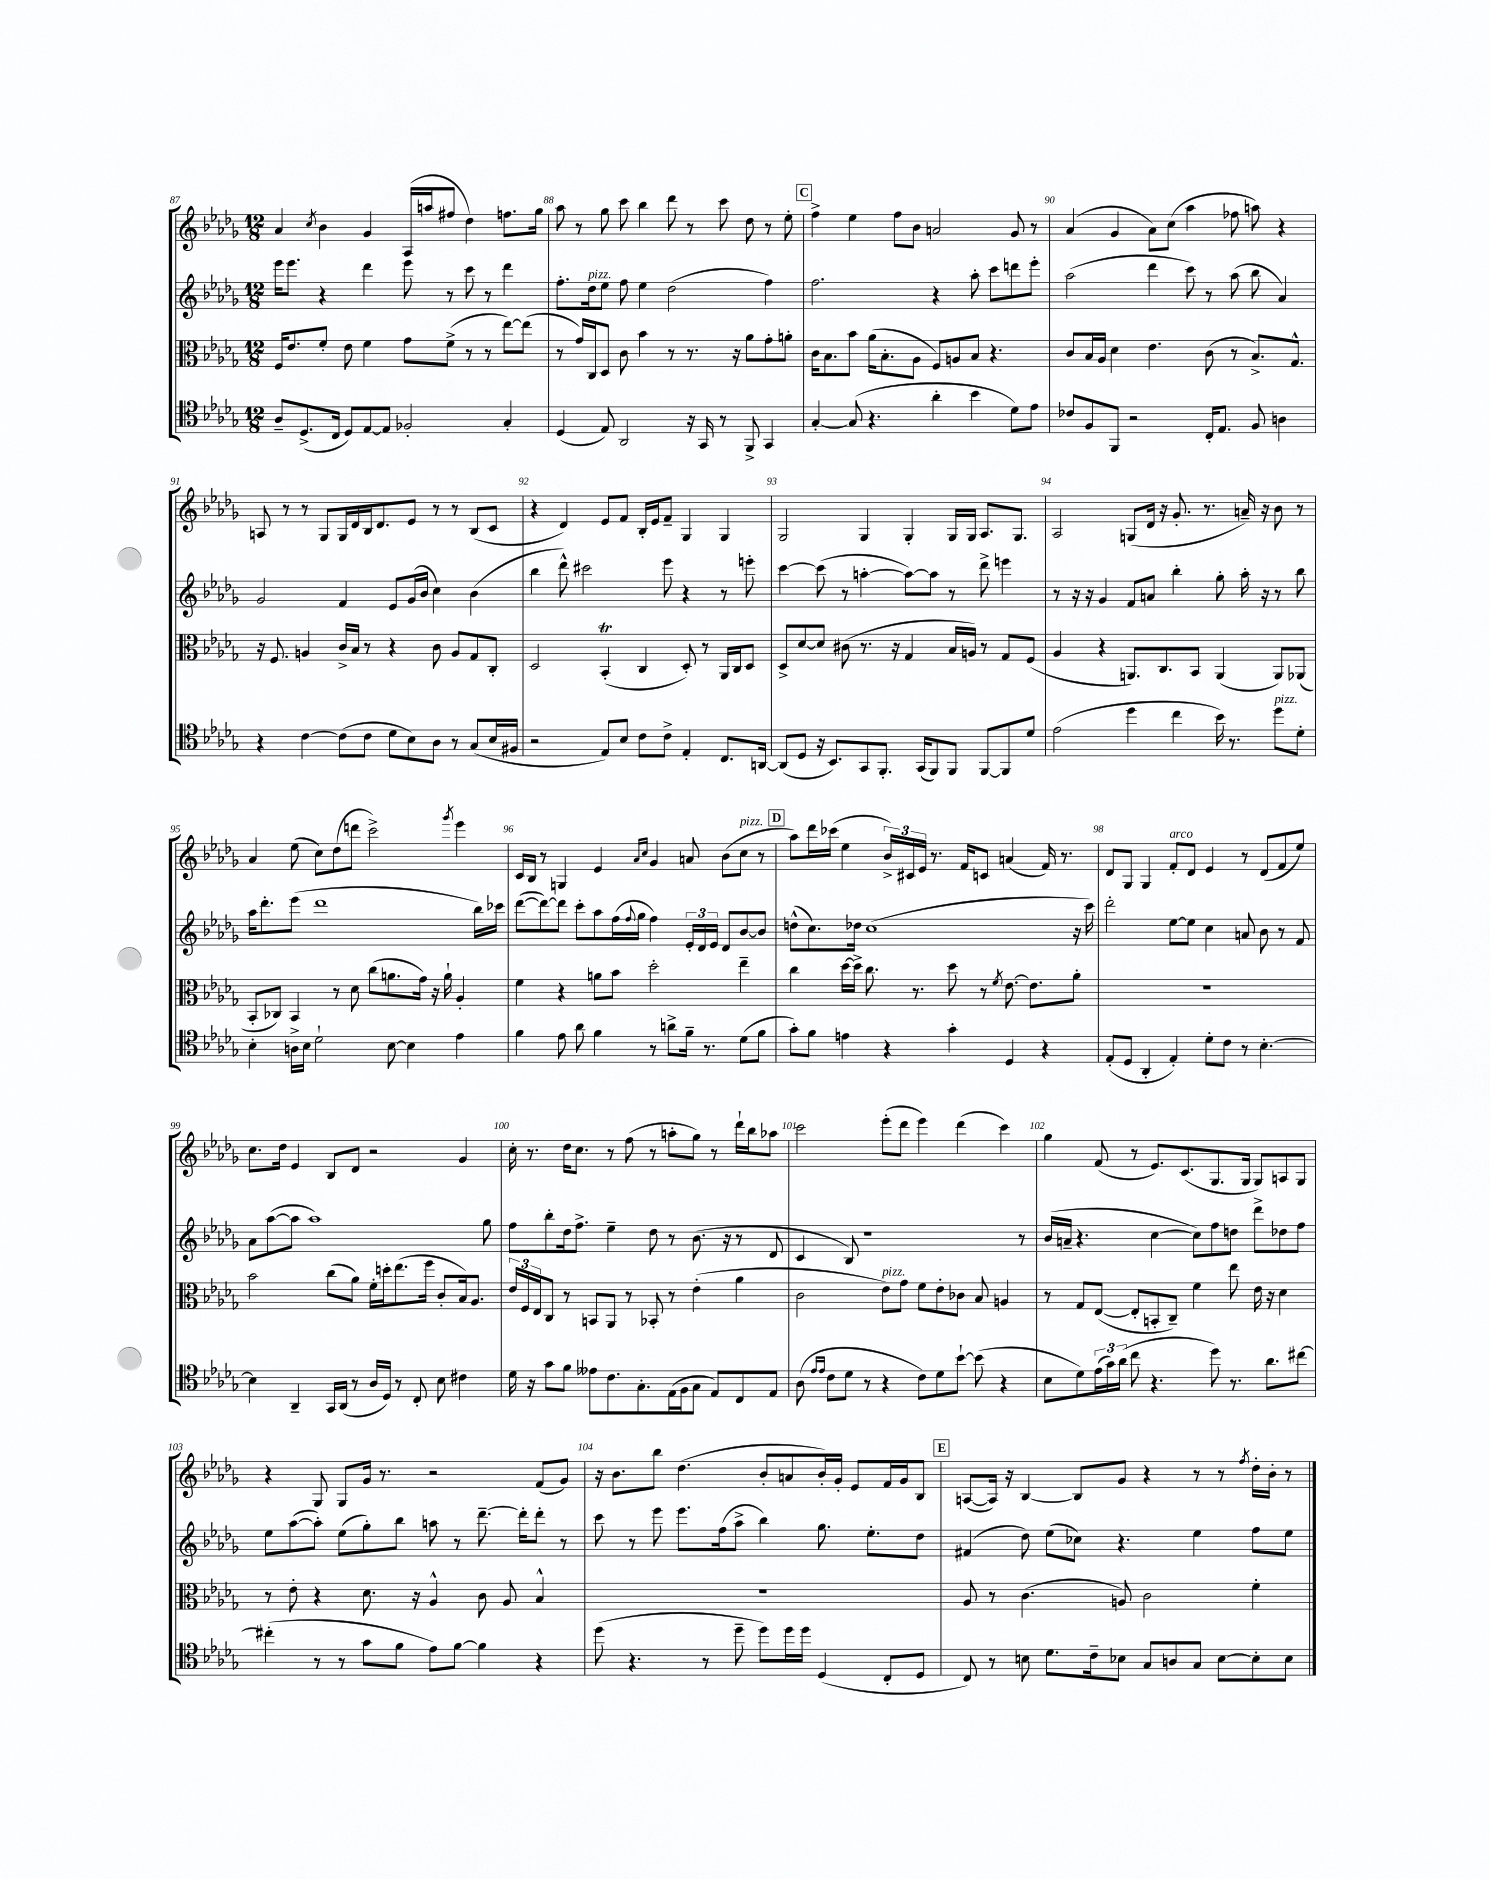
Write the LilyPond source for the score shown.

<<
\new StaffGroup <<
\new Staff = "s0" {
    \clef treble \key des \major \numericTimeSignature \time 12/8
    aes'4 \acciaccatura { c''8 } bes'4 ges'4 aes16( a''16 fis''8 des''4) f''8. ges''16 |
    aes''8 r8 ges''8 c'''8 bes''4 des'''8 r8 c'''8 des''8 r8 ees''8-. |
    \mark \markup { \box "C" } f''4-> ees''4 f''8 bes'8 a'2 ges'8 r8 |
    aes'4( ges'4 aes'8) c''8( aes''4 fes''8 a''8) r4 |
    a8 r8 r8 ges8 ges16 des'16 bes16 des'8. ees'8 r8 r8 bes8( c'8 |
    r4 des'4) ees'8 f'8 bes16-. ees'16 f'8-- ges4 ges4 |
    ges2 ges4 ges4-. ges16 ges16 aes8. ges8. |
    aes2 g8( des'16 r16 ges'8.-. r8. a'16--) r16 bes'8 r8 |
    aes'4 ees''8( c''8) des''8( d'''8 c'''2->) \acciaccatura { ges'''8 } ees'''4 |
    c'16 bes16 r8 g4 ees'4 \grace { aes'16 c''16 } ges'4 a'8 bes'8( c''8^\markup { \italic "pizz." } r8 |
    \mark \markup { \box "D" } aes''8) des'''16 ces'''16( ees''4 \tuplet 3/2 { bes'16->) cis'16 ees'16 } r8. f'16 c'8 a'4( f'16) r8. |
    des'8 ges8 ges4 f'8-.^\markup { \italic "arco" } des'8 ees'4 r8 des'8( f'8 ees''8) |
    c''8. des''16 ees'4 bes8 des'8 r2 ges'4 |
    c''16-. r8. des''16 c''8. r8 f''8( r8 a''8-. ges''8) r8 des'''16-! bes''16 aes''8 |
    c'''2 ees'''8-.( des'''8 ees'''4) des'''4( c'''4) |
    ges''4 f'8( r8 ees'8.) c'8.( ges8. ges16 ges8) a8 ges8 |
    r4 ges8 ges8 ges'16 r8. r2 f'8( ges'8) |
    r16 bes'8. bes''8 des''4.( bes'8-. a'8 bes'16-.) ges'16-. ees'8 f'16 ges'16 bes8 |
    \mark \markup { \box "E" } a8~( a16) r16 bes4~ bes8 ges'8 r4 r8 r8 \acciaccatura { f''8 } des''16-. bes'16-. r8 \bar "|." |
}
\new Staff = "s1" {
    \clef treble \key des \major \numericTimeSignature \time 12/8
    ees'''16 ees'''8. r4 des'''4 ees'''8 r8 c'''8 r8 des'''4 |
    f''8.-. des''16^\markup { \italic "pizz." } ees''8 f''8 ees''4 des''2( f''4) |
    \mark \markup { \box "C" } f''2. r4 aes''8-. c'''8 d'''8 ees'''8-. |
    aes''2( des'''4 c'''8) r8 aes''8( bes''8 aes'4) |
    ges'2 f'4 ees'8 ges'16( bes'16 c''4) bes'4( |
    bes''4 des'''8-^) cis'''2 ees'''8 r4 r8 e'''8-. |
    c'''4~ c'''8( r8 a''4~-. a''8~) a''8 r8 des'''8-> e'''4 |
    r8 r16 r16 ges'4 f'8 a'8 bes''4-. ges''8-. aes''16-. r16 r8 bes''8 |
    aes''16 des'''8.-. ees'''8( des'''1 bes''16) ces'''16 |
    des'''8~( des'''8~) des'''8 c'''8-. aes''8 f''16( \appoggiatura { f''8 } ges''16 f''4) \tuplet 3/2 { ees'16-. des'16 ees'16 } des'8 bes'8~ bes'8 |
    \mark \markup { \box "D" } d''8-^( c''8.) des''16 c''1( r16 c'''16) |
    des'''2-. ees''8~ ees''8 c''4 a'8 bes'8 r8 f'8 |
    aes'8 aes''8~( aes''8 aes''1) ges''8 |
    f''8 bes''8-. des''16 f''8.-> ees''4-- des''8 r8 bes'8.( r16 r8 des'8 |
    c'4 bes8) r1 r8 |
    bes'16( a'16-- r4. c''4~ c''8) f''8 d''8 des'''8-> des''8 f''8 |
    ees''8 aes''8~( aes''8-.) ees''8( ges''8-.) bes''8 a''8 r8 des'''8.~-- des'''16-. des'''8-. r8 |
    c'''8 r8 ees'''8 ees'''8. f''16( aes''8-> bes''4) ges''8. ees''8.-. des''8 |
    \mark \markup { \box "E" } fis'4( des''8) ees''8( ces''8) r4. ees''4 f''8 ees''8 \bar "|." |
}
\new Staff = "s2" {
    \clef alto \key des \major \numericTimeSignature \time 12/8
    f16 ees'8. f'8-. ees'8 f'4 ges'8 f'8->( r8 r8 ees''8~) ees''8( |
    r8 ges'16) c16 des8 c'8 bes'4 r8 r8. r16 aes'8 ges'8-. a'8-. |
    \mark \markup { \box "C" } c'16 bes8. bes'8 aes'16( bes8.-. aes8 f8) a8 bes8 r4. |
    c'8 bes16 aes16 des'4 ees'4. c'8( r8 bes8.->) ges8.-^ |
    r16 f8. a4 c'16-> bes16 r8 r4 c'8 a8 ges8 c8-. |
    des2 bes,4-.\trill( c4 des8-.) r8 aes,16 c16 des8 |
    des8-> des'8~ des'8 cis'8( r8. r16 ges4 bes16 a16) r8 ges8 f8( |
    aes4 r4 a,8.) c8. bes,8 a,4( a,8) aes,8( |
    bes,8-. ces8) bes,4 r8 des'8 c''8( a'8. ges'16) r16 a'16-! aes4-. |
    f'4 r4 a'8 bes'8 des''2-. ees''4-- |
    \mark \markup { \box "D" } c''4 des''16~ des''16-> c''8. r8. des''8 r8 \acciaccatura { f'8 } ees'8.~ ees'8. aes'8-. |
    R1. |
    bes'2 c''8( aes'8) f'16-. d''16-. ees''8.( f''16 c'8-. bes16) aes8. |
    \tuplet 3/2 { ees'16 f16 ees16 } c8 r8 b,8 aes,8 r8 bes,8-. r8 ees'4-.( aes'4 |
    c'2 ees'8^\markup { \italic "pizz." }) ges'8 f'8 ees'8-. ces'8 bes8 a4 |
    r8 ges8 ees8~( ees8-. b,8-. c8--) f'4 ees''8 ees'16 r16 des'4 |
    r8 ees'8-. r4 des'8. r16 aes4-^ c'8 aes8 bes4-^ |
    R1. |
    \mark \markup { \box "E" } aes8 r8 c'4.( a8) c'2 f'4-. \bar "|." |
}
\new Staff = "s3" {
    \clef tenor \key des \major \numericTimeSignature \time 12/8
    aes8-- des8.->( c16 des8) ees8~ ees8 fes2-. ges4-. |
    des4( ees8) aes,2 r16 ges,16 r8 f,8-> ges,4 |
    \mark \markup { \box "C" } ges4~-. ges8( r4. aes'4-. bes'4 des'8) ees'8 |
    ces'8 f8 f,8 r2 c16-. ees8. f8 a4 |
    r4 c'4~ c'8( c'8 des'8 bes8) aes8 r8 ges8( bes16 fis16 |
    r2 ees8) bes8 c'8 c'8-> ees4-. c8. a,16~ |
    a,8( des8 r16 bes,8.) ges,8 f,8.-. ges,16( f,8) f,8 f,8~ f,8 des'8 |
    ees'2( des''4 c''4 bes'16) r8. des''8^\markup { \italic "pizz." } des'8-. |
    bes4-. a16-> bes16 des'2-! bes8~ bes4 ees'4 |
    f'4 ees'8 aes'8 f'4 r8 a'8-> f'16-- r8. des'8( f'8 |
    \mark \markup { \box "D" } ges'8-.) f'8 e'4 r4 ges'4-. des4 r4 |
    ees8-.( des8 aes,4-. ees4-.) des'8-. c'8 r8 bes4.~-. |
    bes4 aes,4-- ges,16 aes,16( r8 aes16 des16) r8 c8-. bes8 cis'4 |
    des'16 r16 ges'8 f'8 eeses'8 c'8. ges8.-. ees16( f16 ges8 ees8) c8 ees8 |
    aes8( \grace { ees'16 ees'16 } c'8 des'8 r8 r4 c'8) des'8 bes'8~-! bes'8( r4 |
    bes8 des'8) \tuplet 3/2 { ees'16( ges'16) aes'16( } c''8 r4. des''8) r8. aes'8. cis''8~ |
    cis''4-.( r8 r8 ges'8 f'8 ees'8) f'8~ f'4 r4 |
    des''8( r4. r8 des''8-- des''8) des''16 des''16 des4( c8-. des8 |
    \mark \markup { \box "E" } c8) r8 b8 des'8. c'16-- bes8 ges8 a8 ges8 bes8~ bes8-. bes8 \bar "|." |
}
>>
>>
\layout { \context { \Score currentBarNumber = #87 \override BarNumber.break-visibility = ##(#f #t #t) barNumberVisibility = #all-bar-numbers-visible } }
